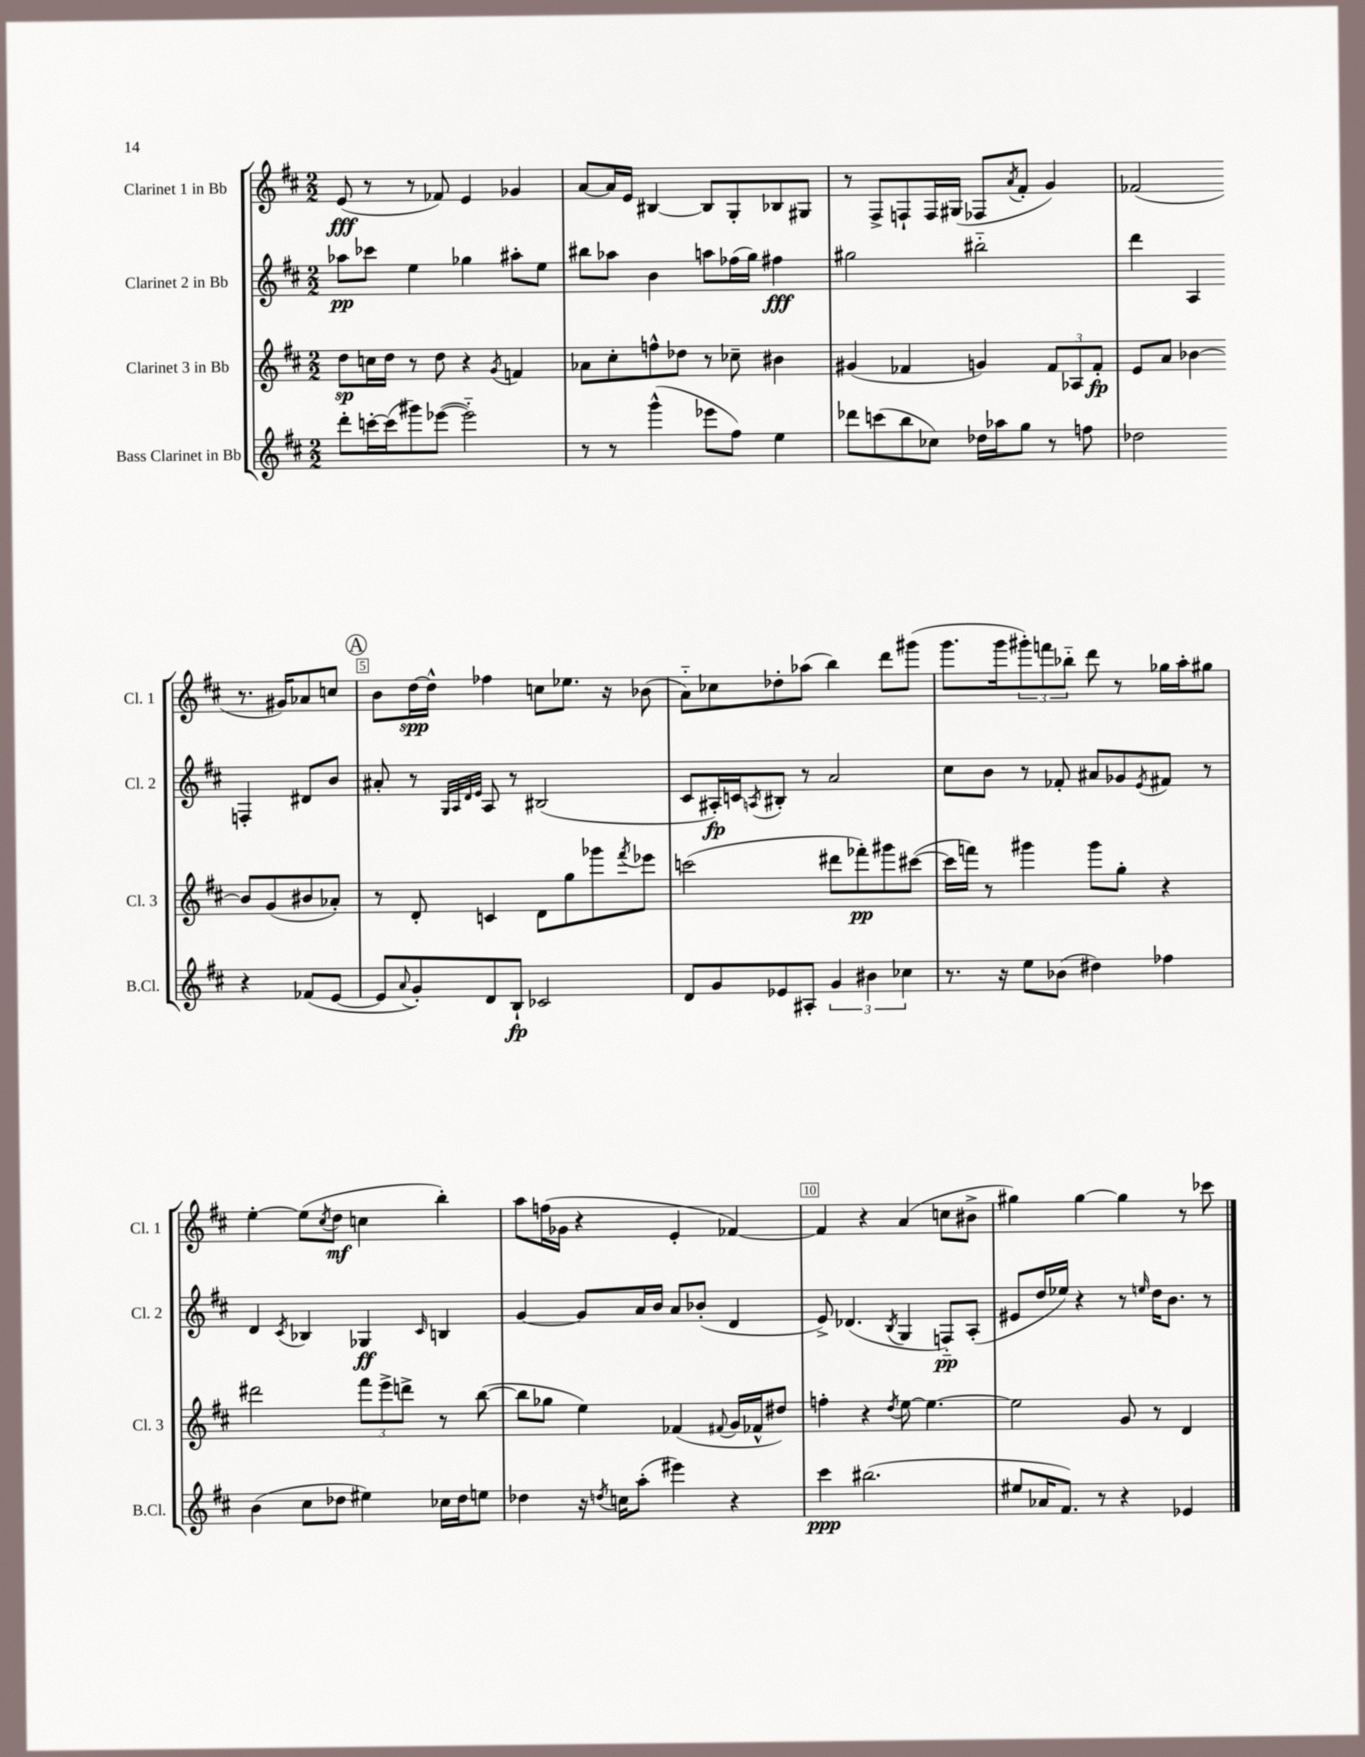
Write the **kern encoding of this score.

**kern	**dynam	**kern	**dynam	**kern	**dynam	**kern	**dynam
*part4	*part4	*part3	*part3	*part2	*part2	*part1	*part1
*staff4	*staff4	*staff3	*staff3	*staff2	*staff2	*staff1	*staff1
*I"Bass Clarinet in Bb	*	*I"Clarinet 3 in Bb	*	*I"Clarinet 2 in Bb	*	*I"Clarinet 1 in Bb	*
*I'B.Cl.	*	*I'Cl. 3	*	*I'Cl. 2	*	*I'Cl. 1	*
*clefG2	*	*clefG2	*	*clefG2	*	*clefG2	*
*k[f#c#]	*	*k[f#c#]	*	*k[f#c#]	*	*k[f#c#]	*
*M2/2	*	*M2/2	*	*M2/2	*	*M2/2	*
=1	=1	=1	=1	=1	=1	=1	=1
8ddd'\L	.	8dd\L	sp	8aa-X\L	pp	(8e/	fff
[16cccn'\L	.	16ccn\L	.	8ccc-X\J	.	8r	.
(16ccc\J]	.	16dd\JJ	.	.	.	.	.
8ggg#X\)	.	8r	.	4ee\	.	8r	.
([8eee-X\J	.	8dd\	.	.	.	8f-X/)	.
2eee-\])	.	4r	.	4gg-X\	.	4e/	.
.	.	8qg/	.	.	.	.	.
.	.	4fn/	.	8aa#X'\L	.	4g-X/	.
.	.	.	.	8ee\J	.	.	.
=2	=2	=2	=2	=2	=2	=2	=2
8r	.	8a-X\L	.	8bb#X\L	.	[8a/L	.
8r	.	8cc#'\	.	8aa-X\J	.	16a/L]	.
.	.	.	.	.	.	16e/JJ	.
(4ggg^^\	.	8ffn^^\	.	4b\	.	[4B#X/	.
.	.	8dd-X\J	.	.	.	.	.
8eee-X\L	.	8r	.	8aan\L	.	8B#/L]	.
8ff#\J)	.	8cc-X~\	.	(16ff-X\L	.	8G'/	.
.	.	.	.	16gg\JJ)	.	.	.
4ee\	.	4b#X\	.	4ff#X\	fff	8B-X/	.
.	.	.	.	.	.	8G#X/J	.
=3	=3	=3	=3	=3	=3	=3	=3
8ddd-X\L	.	(4g#X/	.	2gg#X\	.	8r	.
(8cccn\	.	.	.	.	.	8F#^/L	.
8bb\	.	4f-X/	.	.	.	8Fn`/	.
8cc-X\J)	.	.	.	.	.	16F/L	.
.	.	.	.	.	.	(16G#X/JJ	.
16dd-X\LL	.	4gn/)	.	2bb#X\	.	8F-X/L	.
16aa-X\J	.	.	.	.	.	.	.
.	.	.	.	.	.	8qa/	.
8gg\J	.	.	.	.	.	8f#'/J	.
8r	.	12f-/L	.	.	.	4g/)	.
.	.	12A-X/	.	.	.	.	.
8ffn\	.	.	.	.	.	.	.
.	.	12f-'/J	fp	.	.	.	.
=4	=4	=4	=4	=4	=4	=4	=4
2dd-X\	.	8e/L	.	4ddd\	.	(2f-X/	.
.	.	8a/J	.	.	.	.	.
.	.	[4b-X\	.	4A/	.	.	.
4r	.	8b-/L]	.	4Fn'/	.	8.r	.
.	.	(8g/	.	.	.	.	.
.	.	.	.	.	.	16g#X/KL)	.
(8f-X/L	.	8b#X/	.	8d#X/L	.	8a-X/	.
[8e/J	.	8a-X'/J)	.	8b/J	.	8ccn/J	.
!!LO:LB:g=z
!!LO:REH:place=s1:t=A
=5	=5	=5	=5	=5	=5	=5	=5
8e/L]	.	8r	.	8a#X'/	.	8b\L	.
8qqa/	.	.	.	.	.	.	.
8g'/)	.	8d'/	.	8r	.	[16dd\L	spp
.	.	.	.	.	.	16dd^^\JJ]	.
.	.	.	.	32qqG/LLL	.	.	.
.	.	.	.	32qqA/	.	.	.
.	.	.	.	32qqd/	.	.	.
.	.	.	.	32qqe/JJJ	.	.	.
8d/	.	4cn/	.	8A/	.	4ff-X\	.
8B`/J	fp	.	.	8r	.	.	.
2c-X/	.	8d\L	.	(2B#X/	.	8ccn\L	.
.	.	8gg\	.	.	.	8.ee-X\J	.
.	.	8ggg-X\	.	.	.	.	.
.	.	.	.	.	.	16r	.
.	.	8qfff#/	.	.	.	.	.
.	.	8eee-X\J	.	.	.	(8b-X\	.
=6	=6	=6	=6	=6	=6	=6	=6
8d/L	.	(2cccn\	.	8c#/L	.	8a\L)	.
8g/	.	.	.	16A#X'/L)	fp	8cc-X\	.
.	.	.	.	16cn/J	.	.	.
.	.	.	.	8qAn/	.	.	.
8e-X/	.	.	.	8B#X'/J	.	8dd-X'\	.
8A#X'/J	.	.	.	8r	.	(8aa-X\J	.
6g/	.	8ddd#X\L	.	2a/	.	4bb\)	.
.	.	8fff-X'\)	pp	.	.	.	.
6b#X\	.	.	.	.	.	.	.
.	.	8ggg#X\	.	.	.	8ddd\L	.
6cc-X\	.	.	.	.	.	.	.
.	.	([8ccc#X\J	.	.	.	(8ggg#X\J	.
=7	=7	=7	=7	=7	=7	=7	=7
8.r	.	16ccc#\LL]	.	8cc#\L	.	8.ggg\L	.
.	.	16fffn\JJ)	.	.	.	.	.
.	.	8r	.	8b\J	.	.	.
16r	.	.	.	.	.	16ggg\k	.
8ee\L	.	4ggg#X\	.	8r	.	12ggg#X'\)	.
.	.	.	.	.	.	12fffn\	.
(8b-X\J	.	.	.	8f-X'/	.	.	.
.	.	.	.	.	.	12bb-X\J	.
4dd#X\)	.	8ggg#\L	.	8a#X/L	.	8ddd\	.
.	.	8gg'\J	.	8g-X/	.	8r	.
.	.	.	.	8qe/	.	.	.
4ff-X\	.	4r	.	8f#X/J	.	16gg-X\LL	.
.	.	.	.	.	.	16aa'\J	.
.	.	.	.	8r	.	8gg#X\J	.
!!LO:LB:g=z
=8	=8	=8	=8	=8	=8	=8	=8
(4b\	.	2ddd#X\	.	4d/	.	[4ee'\	.
.	.	.	.	8qc#/	.	.	.
8cc#\L	.	.	.	4B-X/	.	(8ee\L]	.
.	.	.	.	.	.	8qcc#/	.
8dd-X\J	.	.	.	.	.	8dd\J	mf
4ee#X\)	.	12fff#\L	.	4G-X/	ff	4ccn\	.
.	.	12eee^\	.	.	.	.	.
.	.	12dddn^\J	.	.	.	.	.
.	.	.	.	16qqc#/	.	.	.
16cc-X\LL	.	8r	.	4Bn/	.	4bb'\)	.
16dd-\J	.	.	.	.	.	.	.
8een\J	.	([8bb\	.	.	.	.	.
=9	=9	=9	=9	=9	=9	=9	=9
4dd-X\	.	8bb\L]	.	[4g/	.	8aa\L	.
.	.	8gg-X\J	.	.	.	(16ffn\L	.
.	.	.	.	.	.	16g-X\JJ	.
16r	.	4ee\)	.	8g/L]	.	4r	.
8qddn/	.	.	.	.	.	.	.
16ccn\KL	.	.	.	.	.	.	.
(8aa'\J	.	.	.	16a/L	.	.	.
.	.	.	.	16b/JJ	.	.	.
4eee#X\)	.	(4f-X/	.	8a/L	.	4e'/	.
.	.	.	.	(8b-X'/J	.	.	.
.	.	8qqf#X/	.	.	.	.	.
4r	.	16g/LL	.	4d/	.	[4f-X/)	.
.	.	16f-X^^/J	.	.	.	.	.
.	.	8dd#X/J)	.	.	.	.	.
=10	=10	=10	=10	=10	=10	=10	=10
4ccc#\	ppp	4ffn'\	.	8e^/)	.	4f-/]	.
.	.	.	.	(4.d-X/	.	.	.
(2.bb#X\	.	4r	.	.	.	4r	.
.	.	8qdd/	.	8qB/	.	.	.
.	.	[8ee\	.	4G/	.	(4a/	.
.	.	4.ee\_	.	.	.	.	.
.	.	.	.	8Fn/L)	pp	8ccn\L	.
.	.	.	.	(8A'/J	.	8b#X^\J	.
=11	=11	=11	=11	=11	=11	=11	=11
8ee#X/L	.	2ee\]	.	8e#X/L	.	4gg#X\)	.
16a-X/K	.	.	.	16dd/L	.	.	.
8.f#/J)	.	.	.	16ee-X/JJ)	.	.	.
.	.	.	.	4r	.	[4gg#\	.
8r	.	.	.	.	.	.	.
4r	.	8g/	.	8r	.	4gg#\]	.
.	.	.	.	16qqeen/	.	.	.
.	.	8r	.	16dd\KL	.	.	.
.	.	.	.	8.b\J	.	.	.
4e-X/	.	4d/	.	.	.	8r	.
.	.	.	.	8r	.	8ccc-X\	.
==	==	==	==	==	==	==	==
*-	*-	*-	*-	*-	*-	*-	*-
